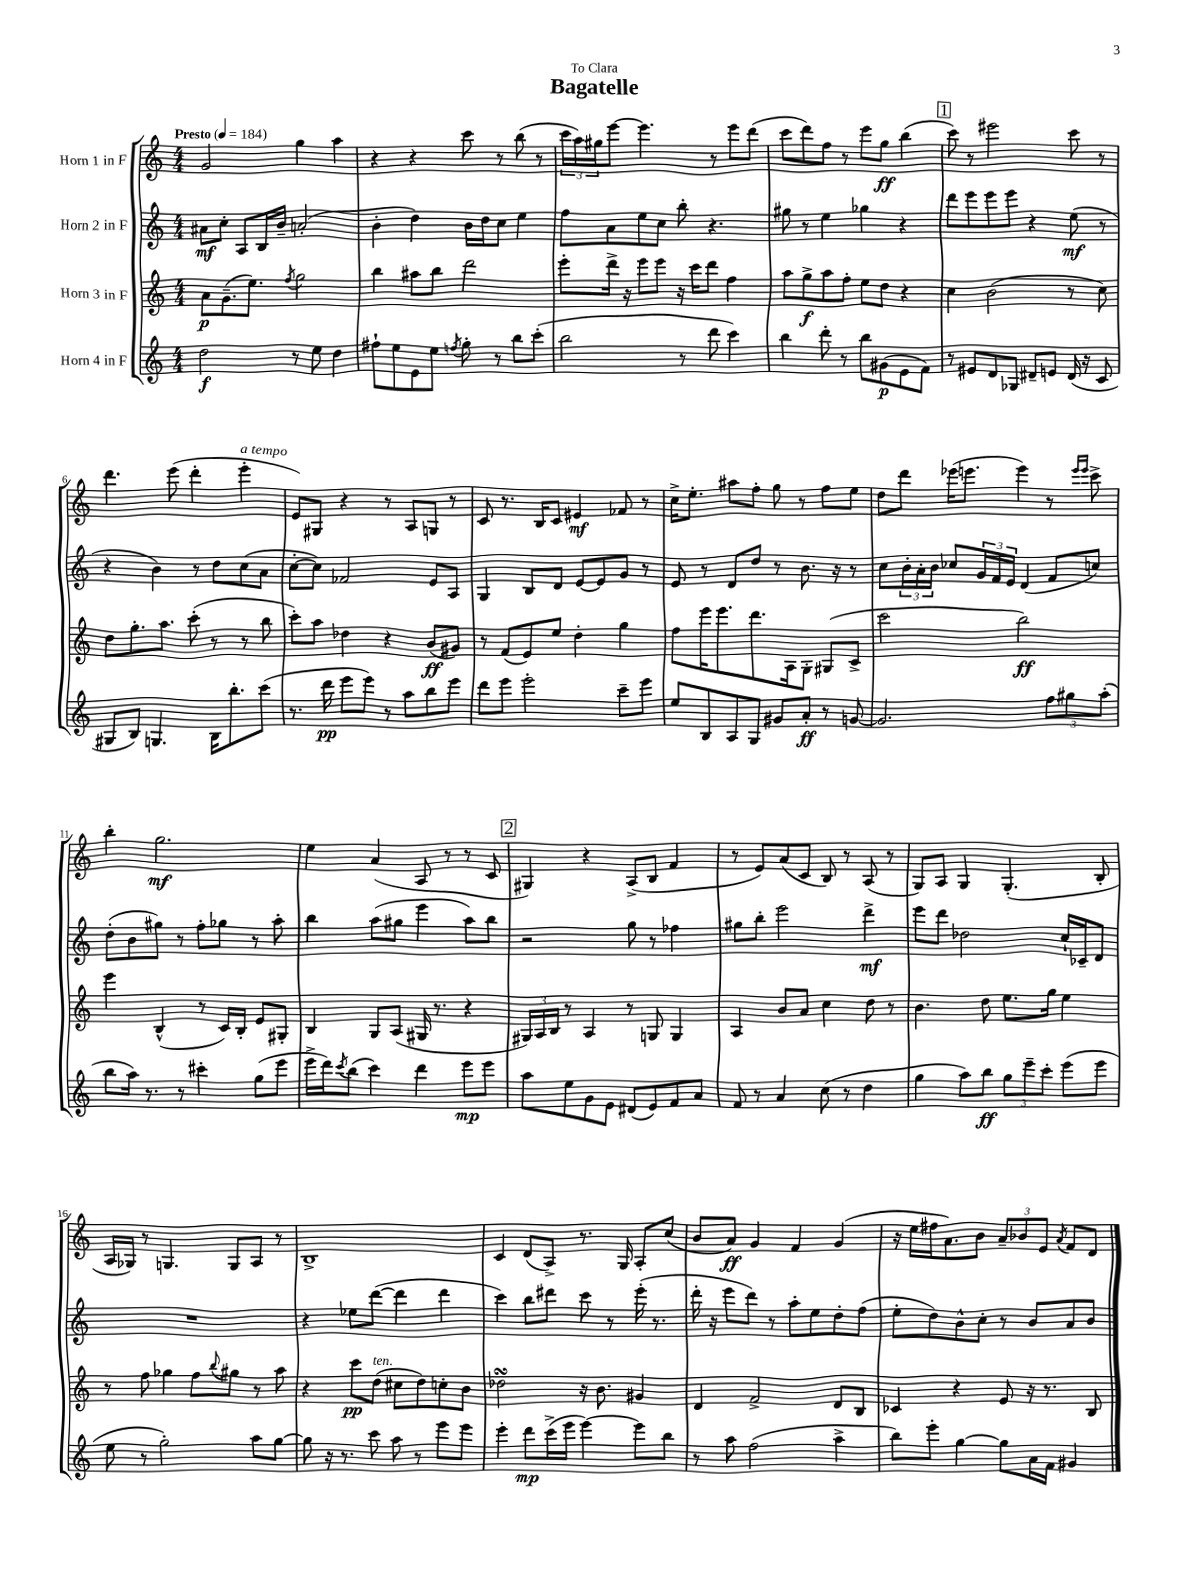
\header { title = "Bagatelle" dedication = "To Clara" }
<<
\new StaffGroup <<
\new Staff = "s0" \with { instrumentName = "Horn 1 in F" } {
    \clef treble \key c \major \numericTimeSignature \time 4/4 \tempo "Presto" 4 = 184
    g'2 g''4 a''4 |
    r4 r4 c'''8 r8 b''8( r8 |
    \tuplet 3/2 { c'''16 a''16) gis''16 } e'''8~ e'''4. r8 e'''8 d'''8( |
    c'''8 d'''8) f''8 r8 e'''8 g''8\ff b''4( |
    \mark \markup { \box "1" } c'''8) r8 eis'''2 c'''8 r8 |
    d'''4. e'''8( d'''4-. e'''4-.^\markup { \italic "a tempo" } |
    e'8) gis8 r4 r8 a8 g8 r8 |
    c'8 r8. b16 c'8 eis'4\mf fes'8 r8 |
    c''16-> e''8.-. ais''8 f''8-. g''8 r8 f''8 e''8 |
    d''8 d'''8 ees'''16( e'''8. e'''4) r8 \grace { e'''16 e'''16 } c'''8-> |
    b''4-. g''2.\mf |
    e''4 a'4( a8 r8 r8 c'8 |
    \mark \markup { \box "2" } gis4) r4 a8->( b8 f'4 |
    r8 e'8) a'8( c'8 b8) r8 a8( r8 |
    g8) a8 g4 g4.-.( b8-. |
    a16 ges16) r8 g4. g8 a8 r8 |
    b1-> |
    c'4 d'8( a8->) r8. g16 a8-. c''8( |
    b'8 a'8\ff) g'4 f'4 g'4( |
    r16 e''16 fis''16 a'8.) b'8 \tuplet 3/2 { a'8-- bes'8 e'8 } \acciaccatura { a'8 } f'8 d'8 \bar "|." |
}
\new Staff = "s1" \with { instrumentName = "Horn 2 in F" } {
    \clef treble \key c \major \numericTimeSignature \time 4/4
    ais'8\mf c''8-. a8 b16 b'16-- a'2-.( |
    b'4-. d''4) b'16 d''16 c''8 e''4 |
    f''8 a'8 e''8 c''8 b''8-. r4. |
    gis''8 r8 e''4 ges''4 r4 |
    \mark \markup { \box "1" } d'''8 e'''8 e'''8 e'''8 r4 e''8\mf( r8 |
    r4 b'4) r8 d''8 c''8( a'8 |
    c''8~-. c''8) fes'2 e'8 a8 |
    g4 b8 d'8 e'8~ e'8 g'8 r8 |
    e'8 r8 d'8 d''8 r8 b'8. r16 r8 |
    c''8 \tuplet 3/2 { b'16-. a'16-. b'16 } ces''8 \tuplet 3/2 { g'16 f'16 e'16 } d'4( f'8 c''8) |
    d''8-.( b'8 gis''8) r8 f''8-. ges''8 r8 a''8-. |
    b''4 a''8( gis''8 e'''4 a''8) b''8 |
    \mark \markup { \box "2" } r2 g''8 r8 fes''4 |
    gis''8 b''8-. e'''2 d'''4->\mf |
    e'''8 d'''8 des''2 c''16-! ces'16-- d'8 |
    R1 |
    r4 ees''8 d'''8~( d'''4 d'''4 |
    c'''4) b''8 dis'''8 c'''8 r8 e'''16-.( r8. |
    d'''16-. r16 e'''8 d'''8) r8 a''8-. e''8 d''8-. f''8( |
    e''8-. d''8) b'8-^ c''8-. r8 b'8 a'8 b'8 \bar "|." |
}
\new Staff = "s2" \with { instrumentName = "Horn 3 in F" } {
    \clef treble \key c \major \numericTimeSignature \time 4/4
    a'8\p g'8.--( e''8.) \acciaccatura { f''8 } g''2 |
    b''4 ais''8 b''8 d'''2 |
    e'''8-. d'''16-> r16 e'''8 e'''8 r16 c'''16 d'''8 f''4 |
    a''8 g''8->\f a''8 f''8-. e''8 d''8 r4 |
    \mark \markup { \box "1" } c''4 b'2( r8 c''8) |
    d''8 g''8.-. a''8. c'''8-.( r8 r8 b''8 |
    c'''8-.) a''8 des''4 r4 b'8\ff( gis'8) |
    r8 f'8( e'8) e''8 d''4-. g''4 |
    f''8 e'''16 e'''8. d'''8. a16 g8-. gis8( c'8-> |
    c'''2 b''2\ff) |
    e'''4 b4-^( r8 c'16) b16-. e'8 gis8-. |
    b4 g8 a8( gis16 r8. r4 |
    \mark \markup { \box "2" } \tuplet 3/2 { gis16) a16 b16 } r8 a4 r8 g8 g4 |
    a4 b'8 a'8 c''4 d''8 r8 |
    b'4. d''8 e''8. g''16 e''4 |
    r8 f''8 ges''4 f''8 \appoggiatura { b''8 } gis''8 r8 a''8 |
    r4 c'''8\pp d''8^\markup { \italic "ten." }( cis''8 d''8) c''8-. b'8 |
    des''2\turn r16 b'8. gis'4 |
    d'4 f'2-> d'8 b8 |
    ces'4 r4 e'8 r16 r8. b8 \bar "|." |
}
\new Staff = "s3" \with { instrumentName = "Horn 4 in F" } {
    \clef treble \key c \major \numericTimeSignature \time 4/4
    d''2\f r8 e''8 d''4 |
    fis''8-! e''8 e'8 e''8 \acciaccatura { f''8 } g''8-. r8 b''8 c'''8-.( |
    b''2 r8 d'''8 c'''4) |
    b''4 d'''8-. r8 b''8 gis'8\p( e'8 f'8) |
    \mark \markup { \box "1" } r8 eis'8 d'8 ges8 dis'8-- e'8 dis'16( r16 c'8 |
    gis8 b8) g4. b16 b''8.-. c'''8( |
    r8. d'''16\pp e'''8 e'''8) r8 a''8 b''8 e'''8 |
    d'''8 e'''8 e'''2-. c'''8-- e'''8 |
    e''8 b8 a8 g8 gis'8 a'8-.\ff r8 g'8~ |
    g'2. \tuplet 3/2 { f''8 gis''8 a''8-.( } |
    b''8 a''16) r8. r8 cis'''4-. g''8( e'''8 |
    e'''16-> d'''16) \acciaccatura { c'''8 } b''8( c'''4) d'''4 e'''8\mp e'''8 |
    \mark \markup { \box "2" } a''8 e''8 g'8 e'8 dis'8( e'8) f'8 a'8 |
    f'8 r8 a'4 c''8( r8 d''4 |
    g''4 a''8) b''8\ff \tuplet 3/2 { g''8 e'''8-- c'''8-. } e'''8( e'''8 |
    e''8 r8 g''2-.) a''8 g''8~ |
    g''8 r16 r8. c'''8 a''8 r8 e'''8 e'''8 |
    e'''4-. d'''8\mp c'''16->( e'''16 e'''4~) e'''8 b''8 |
    r8 a''8 f''2( a''4-> |
    b''8) e'''8-. g''4~ g''8 a'16 f'16 gis'4 \bar "|." |
}
>>
>>
